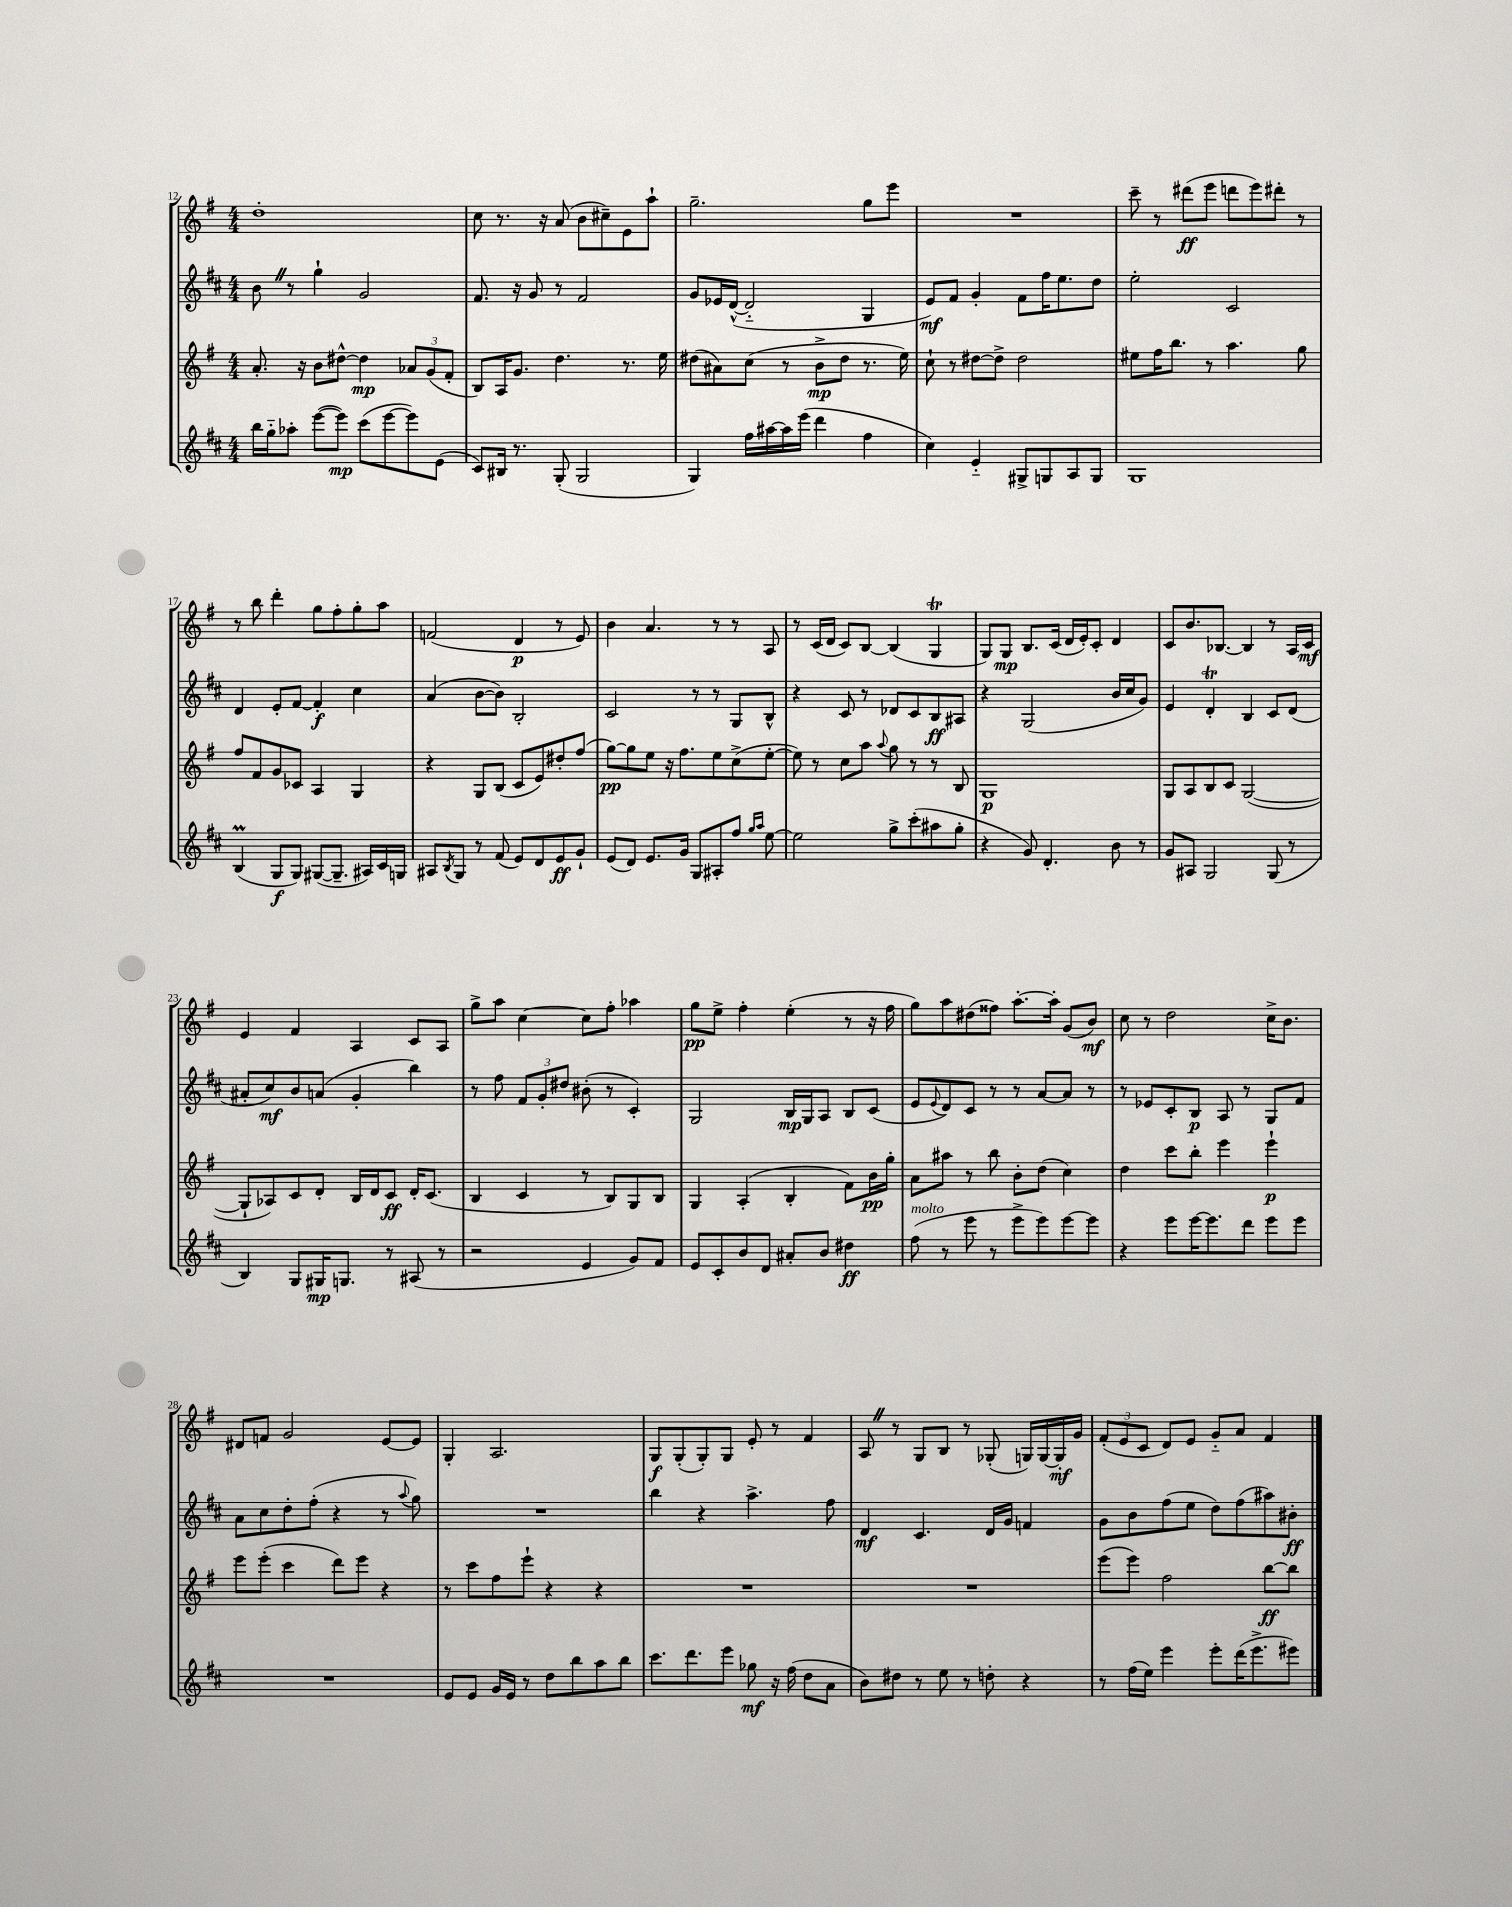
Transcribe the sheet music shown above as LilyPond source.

<<
\new StaffGroup <<
\new Staff = "s0" {
    \clef treble \key g \major \numericTimeSignature \time 4/4
    d''1-. |
    c''8 r8. r16 a'8( b'8 cis''8--) e'8 a''8-! |
    g''2.-- g''8 e'''8 |
    R1 |
    c'''8-- r8 dis'''8\ff( e'''8 d'''8 e'''8) dis'''8-. r8 |
    r8 b''8 d'''4-. g''8 fis''8-. g''8-. a''8 |
    f'2( d'4\p r8 e'8) |
    b'4 a'4. r8 r8 a8 |
    r8 c'16( d'16 c'8) b8~ b4( g4\trill |
    g8) g8\mp b8. c'16( d'16 e'16-.) c'8-. d'4 |
    c'8 b'8. bes8.~ bes4 r8 a16 c'16\mf |
    e'4 fis'4 a4 c'8 a8 |
    g''8-> a''8 c''4~ c''8 fis''8-. aes''4 |
    g''8\pp e''8-> fis''4-. e''4-.( r8 r16 fis''16 |
    g''8) a''8 dis''8( fisis''8) a''8.~-. a''16-. g'8( b'8\mf) |
    c''8 r8 d''2 c''16-> b'8. |
    dis'8 f'8 g'2 e'8~ e'8 |
    g4-. a2. |
    g8\f g8-.( g8-.) g8 e'8-. r8 fis'4 |
    a8 \once \override BreathingSign.text = \markup { \musicglyph "scripts.caesura.straight" } \breathe r8 g8 b8 r8 ges8-.( g16) g16~ g16-.\mf g'16 |
    \tuplet 3/2 { fis'8-.( e'8 c'8 } d'8) e'8 g'8-_ a'8 fis'4 \bar "|." |
}
\new Staff = "s1" {
    \clef treble \key d \major \numericTimeSignature \time 4/4
    b'8 \once \override BreathingSign.text = \markup { \musicglyph "scripts.caesura.straight" } \breathe r8 g''4-! g'2 |
    fis'8. r16 g'8 r8 fis'2 |
    g'8 ees'16 d'16~-^( d'2-_ g4 |
    e'8\mf) fis'8 g'4-. fis'8 fis''16 e''8. d''8 |
    e''2-. cis'2 |
    d'4 e'8-. fis'8~ fis'4-.\f cis''4 |
    a'4( b'8~ b'8) b2-. |
    cis'2 r8 r8 g8 b8-^ |
    r4 cis'8 r8 des'8 cis'8 b8\ff ais8 |
    r4 g2( b'16 cis''16 g'8) |
    e'4 d'4-.\trill b4 cis'8 d'8( |
    ais'8-. cis''8\mf) b'8 a'8( g'4-. b''4) |
    r8 fis''8 \tuplet 3/2 { fis'8 g'8-. dis''8 } bis'8-.( r8 cis'4-.) |
    g2 b16\mp g16 a8 b8 cis'8( |
    e'8 \appoggiatura { e'8 } d'8) cis'8 r8 r8 a'8~ a'8 r8 |
    r8 ees'8 cis'8-. b8\p a8 r8 g8 fis'8 |
    a'8 cis''8 d''8-. fis''8-.( r4 r8 \appoggiatura { a''8 } g''8) |
    R1 |
    b''4 r4 a''4.-> fis''8 |
    d'4\mf cis'4. d'16 g'16 f'4 |
    g'8 b'8 fis''8( e''8 d''8) fis''8( ais''8) bis'8-.\ff \bar "|." |
}
\new Staff = "s2" {
    \clef treble \key g \major \numericTimeSignature \time 4/4
    a'8.-. r16 b'8 dis''8~-^ dis''4\mp \tuplet 3/2 { aes'8 g'8( fis'8-. } |
    b8) a16 g'8. d''4. r8. e''16 |
    dis''8( ais'8) c''8( r8 b'8->\mp dis''8 r8. e''16) |
    c''8-! r8 dis''8~ dis''8-> dis''2 |
    eis''8 fis''16 b''8. r8 a''4. g''8 |
    fis''8 fis'8 g'8 ces'8 a4 g4 |
    r4 g8 b8( c'8 e'8) dis''8-. fis''8( |
    g''8~\pp) g''8 e''8 r16 fis''8. e''8 c''8->( e''8~-. |
    e''8) r8 c''8 a''8 \appoggiatura { a''8 } g''8 r8 r8 b8 |
    g1\p |
    g8 a8 b8 c'8 g2~( |
    g8-! aes8) c'8 d'8-. b16 d'16 c'8\ff d'16-. c'8.( |
    b4 c'4 r8 b8) g8 b8 |
    g4 a4-.( b4-. fis'8) b'16\pp g''16-. |
    a'8 ais''8 r8 b''8 b'8-. d''8( c''4) |
    d''4 c'''8 b''8-. e'''4 e'''4-!\p |
    e'''8 e'''8-.( c'''4 d'''8) e'''8 r4 |
    r8 c'''8 fis''8 e'''8-! r4 r4 |
    R1 |
    R1 |
    e'''8( e'''8) fis''2 b''8~\ff b''8 \bar "|." |
}
\new Staff = "s3" {
    \clef treble \key d \major \numericTimeSignature \time 4/4
    b''16 g''16-_ aes''8-. e'''8~( e'''8\mp) cis'''8( e'''8~ e'''8) e'8( |
    cis'8) bis16 r8. g8-.( g2 |
    g4) fis''16 ais''16~ ais''16 e'''16( d'''4 fis''4 |
    cis''4) e'4-_ gis8-> g8 a8 g8 |
    g1 |
    b4\prall( g8\f g8) gis8~( gis8.-- ais16) cis'16 g16 |
    ais8 \acciaccatura { b8 } g8 r8 fis'8( e'8) d'8 e'8\ff g'8-! |
    e'8( d'8) e'8. g'16 g8 ais8-. fis''8 \grace { g''16 a''16 } e''8~ |
    e''2 g''8-> cis'''8-.( ais''8 g''8-. |
    r4 g'8) d'4.-. b'8 r8 |
    g'8 ais8 g2 g8( r8 |
    b4) g8 gis16\mp g8. r8 ais8( r8 |
    r2 e'4 g'8) fis'8 |
    e'8 cis'8-. b'8 d'8 ais'8-. b'8 dis''4\ff |
    fis''8^\markup { \italic "molto" }( r8 e'''8 r8 e'''8-> e'''8) e'''8~ e'''8 |
    r4 e'''8 e'''16~ e'''8. d'''8 e'''8 e'''8 |
    R1 |
    e'8 e'8 g'16 e'16 r8 d''8 b''8 a''8 b''8 |
    cis'''8. d'''8. e'''8 ges''8\mf r16 fis''16( d''8 a'8 |
    b'8) dis''8 r8 e''8 r8 d''8-. r4 |
    r8 fis''16( e''16) e'''4 e'''8-. d'''16( e'''8.-> eis'''8) \bar "|." |
}
>>
>>
\layout { \context { \Score currentBarNumber = #12 } }
